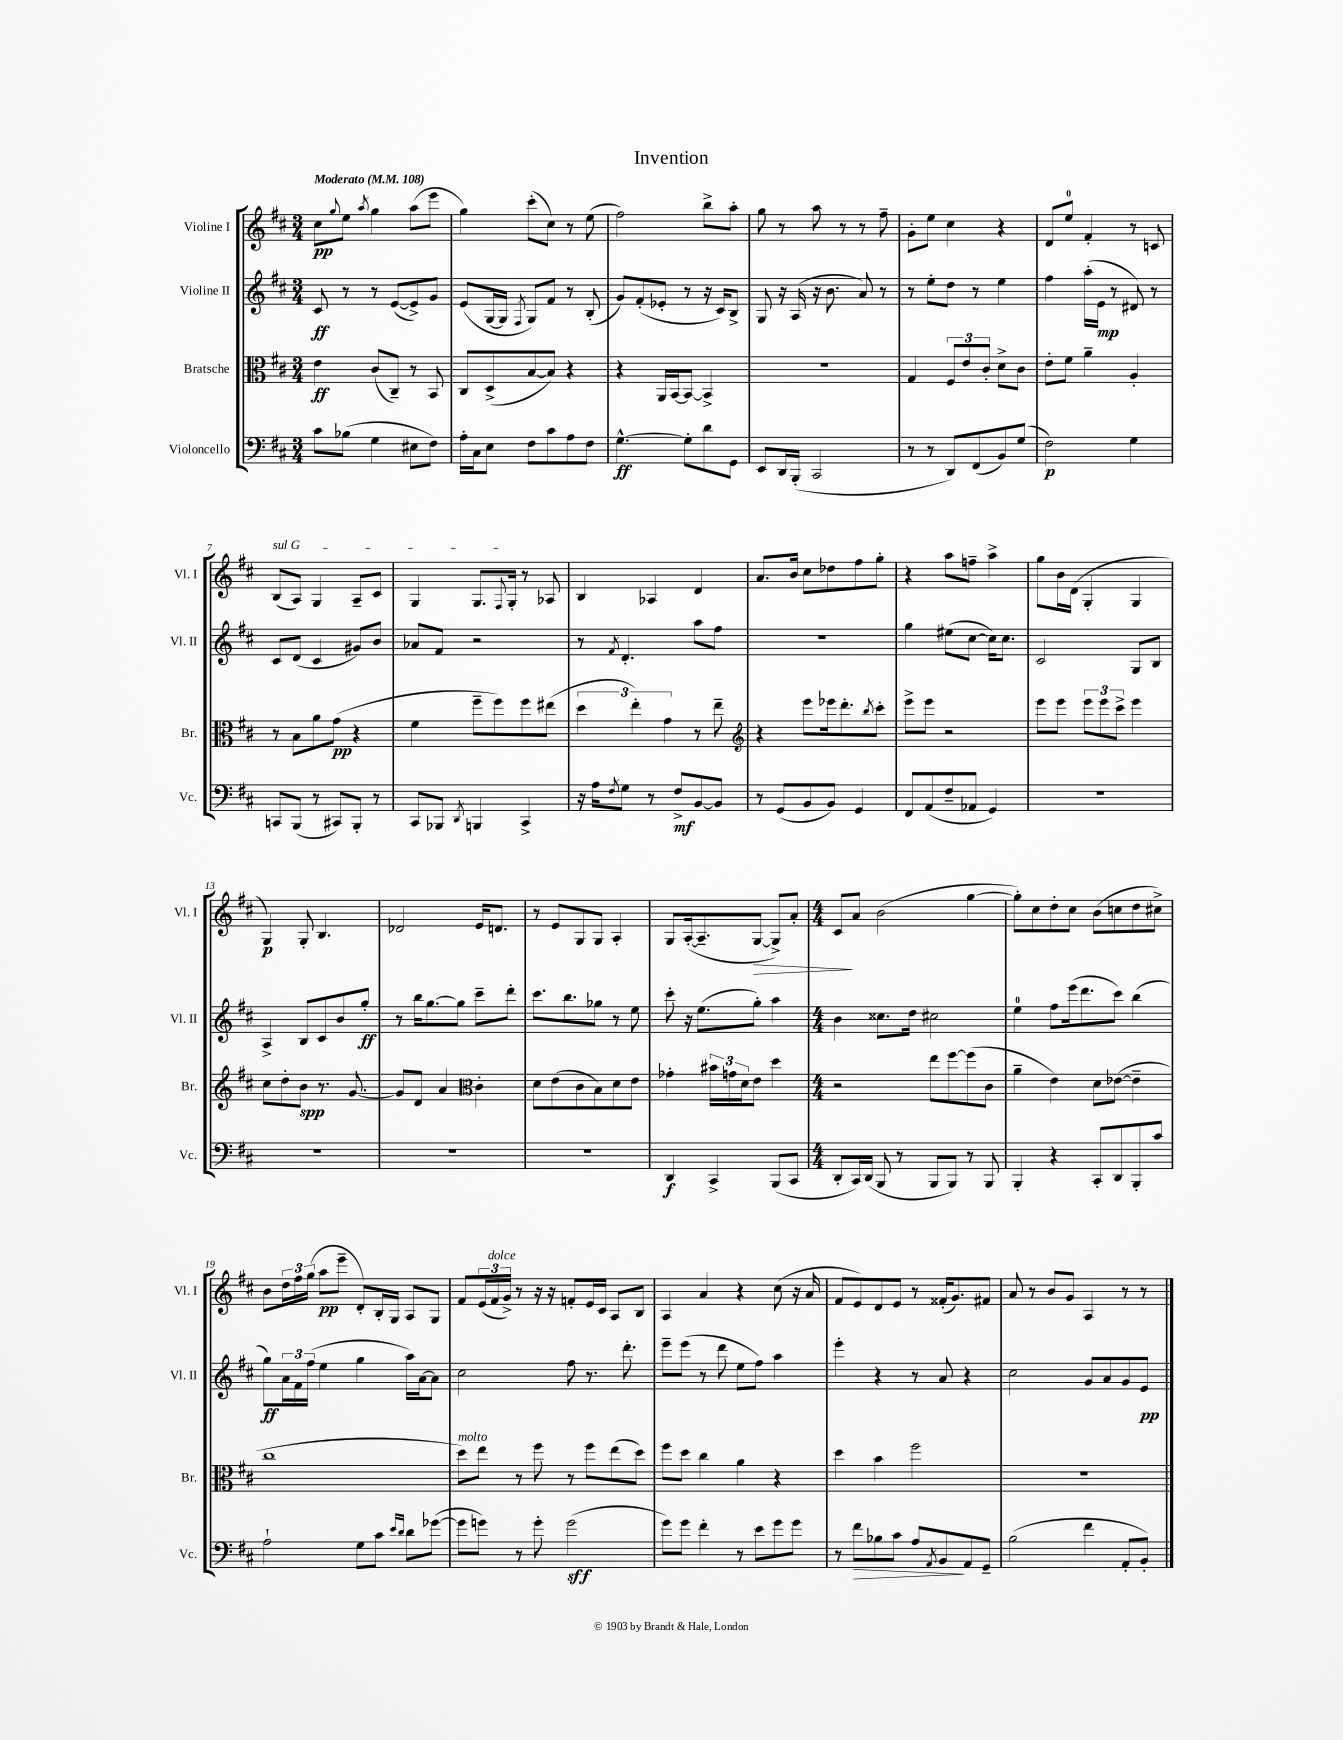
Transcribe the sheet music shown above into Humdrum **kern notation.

**kern	**dynam	**kern	**dynam	**kern	**dynam	**kern	**dynam
*part4	*part4	*part3	*part3	*part2	*part2	*part1	*part1
*staff4	*staff4	*staff3	*staff3	*staff2	*staff2	*staff1	*staff1
*I"Violoncello	*	*I"Bratsche	*	*I"Violine II	*	*I"Violine I	*
*I'Vc.	*	*I'Br.	*	*I'Vl. II	*	*I'Vl. I	*
*clefF4	*	*clefC3	*	*clefG2	*	*clefG2	*
*k[f#c#]	*	*k[f#c#]	*	*k[f#c#]	*	*k[f#c#]	*
*M3/4	*	*M3/4	*	*M3/4	*	*M3/4	*
*MM108	*	*MM108	*	*MM108	*	*MM108	*
=1	=1	=1	=1	=1	=1	=1	=1
!	!	!	!	!	!	!LO:TX:a:B:t=Moderato	!
8c#\L	.	4e\	ff	8c#/	ff	8cc#\L	pp
.	.	.	.	.	.	8qqgg/	.
(8B-X\J	.	.	.	8r	.	8ee\J	.
.	.	.	.	.	.	8qaa/	.
4G\	.	(8c#/L	.	8r	.	4gg\	.
.	.	8C#~/J)	.	([8e/L	.	.	.
8E#X\L	.	8r	.	8e^/])	.	(8aa\L	.
8F#\J)	.	8BB/	.	8g/J	.	8eee\J	.
=2	=2	=2	=2	=2	=2	=2	=2
16A'\LL	.	8C#/L	.	(8e/L	.	4gg\)	.
16C#\J	.	.	.	.	.	.	.
8E\J	.	(8D^/	.	[16G/L	.	.	.
.	.	.	.	16G/JJ]	.	.	.
.	.	.	.	8qF#/	.	.	.
8F#\L	.	[8B/	.	8G/L)	.	(8ccc#'\L	.
8c#\	.	8B/J])	.	8f#/J	.	8cc#\J)	.
8A\	.	4r	.	8r	.	8r	.
8F#\J	.	.	.	(8B'/	.	(8ee\	.
=3	=3	=3	=3	=3	=3	=3	=3
[4.G^^\	ff	4r	.	8g/L)	.	2ff#\)	.
.	.	.	.	(8f#'/	.	.	.
.	.	16AA/LL	.	8e-X'/J	.	.	.
.	.	[16BB/J	.	.	.	.	.
8G'\L]	.	8BB/J_	.	8r	.	.	.
8d\	.	4BB^/]	.	16r	.	8bb^\L	.
.	.	.	.	16c#/KL)	.	.	.
8GG\J	.	.	.	8B^/J	.	8aa'\J	.
=4	=4	=4	=4	=4	=4	=4	=4
8EE/L	.	2.r	.	8G/	.	8gg\	.
16DD/L	.	.	.	16r	.	8r	.
(16BBB'/JJ	.	.	.	(16A/	.	.	.
2CC#/	.	.	.	16r	.	8aa\	.
.	.	.	.	8.b\	.	.	.
.	.	.	.	.	.	8r	.
.	.	.	.	8a/)	.	8r	.
.	.	.	.	8r	.	8ff#~\	.
=5	=5	=5	=5	=5	=5	=5	=5
8r	.	4G/	.	8r	.	8g'\L	.
8r	.	.	.	8ee'\L	.	8ee\J	.
8DD/L)	.	12F#/L	.	8dd\J	.	4cc#\	.
.	.	12e/	.	.	.	.	.
(8FF#/	.	.	.	8r	.	.	.
.	.	12c#'/J	.	.	.	.	.
8BB/)	.	8d^\L	.	4ee\	.	4r	.
(8G/J	.	8c#\J	.	.	.	.	.
=6	=6	=6	=6	=6	=6	=6	=6
2F#\)	p	8e'\L	.	4ff#\	.	8d/L	.
.	.	8f#\J	.	.	.	8ee/J	.
.	.	4a~\	.	(16aa'\LL	.	4f#'/	.
.	.	.	.	16e\JJ	mp	.	.
.	.	.	.	8r	.	.	.
4G\	.	4A'/	.	8d#X/)	.	8r	.
.	.	.	.	8r	.	8cn/	.
!!LO:LB:g=z
=7	=7	=7	=7	=7	=7	=7	=7
!	!	!	!	!	!	!LO:TX:a:i:t=sul G	!
8CCn/L	.	8r	.	8c#/L	.	(8B/L	.
(8BBB/J	.	8B\L	.	(8d/J	.	8A/J)	.
8r	.	8a\	.	4c#/	.	4G/	.
8CC#X/L)	.	(8g\J	pp	.	.	.	.
8BBB'/J	.	4r	.	8g#X/L)	.	8A~/L	.
8r	.	.	.	8b/J	.	8c#/J	.
=8	=8	=8	=8	=8	=8	=8	=8
8CC#/L	.	4f#\	.	8a-X/L	.	4G/	.
8BBB-X/J	.	.	.	8f#/J	.	.	.
8qDD/	.	.	.	.	.	.	.
4BBBn/	.	8ff#~\L	.	2r	.	8.G/L	.
.	.	8ff#\)	.	.	.	.	.
.	.	.	.	.	.	8qqF#/	.
.	.	.	.	.	.	16G'/Jk	.
4CC#^/	.	8ff#\	.	.	.	8r	.
.	.	(8ee#X\J	.	.	.	8A-X/	.
=9	=9	=9	=9	=9	=9	=9	=9
16r	.	6dd\	.	8r	.	4B/	.
16A\KL	.	.	.	.	.	.	.
8qF#/	.	.	.	8qf#/	.	.	.
8G\J	.	.	.	4.d'/	.	.	.
.	.	6ee'\)	.	.	.	.	.
8r	.	.	.	.	.	4A-X/	.
.	.	6g\	.	.	.	.	.
8F#^/L	mf	.	.	.	.	.	.
[8BB/	.	8r	.	8aa\L	.	4d/	.
8BB/J]	.	8ee~\	.	8ff#\J	.	.	.
=10	=10	=10	=10	=10	=10	=10	=10
*	*	*clefG2	*	*	*	*	*
8r	.	4r	.	2.r	.	8.a/L	.
(8GG/L	.	.	.	.	.	.	.
.	.	.	.	.	.	16b/Jk	.
8BB/	.	8eee\L	.	.	.	8cc#\L	.
8BB/J)	.	16eee-X\k	.	.	.	8dd-X\	.
.	.	8.ddd'\	.	.	.	.	.
4GG/	.	.	.	.	.	8ff#\	.
.	.	8qbb/	.	.	.	.	.
.	.	8ccc#'\J	.	.	.	8gg'\J	.
=11	=11	=11	=11	=11	=11	=11	=11
8FF#/L	.	8eee^\L	.	4gg\	.	4r	.
(8AA/	.	8eee\J	.	.	.	.	.
8F#~/	.	2r	.	(8ee#X\L	.	8aa\L	.
8AA-X/J	.	.	.	[8cc#\J	.	8ffn~\J	.
4GG/)	.	.	.	16cc#\KL])	.	4aa^\	.
.	.	.	.	8.cc#\J	.	.	.
=12	=12	=12	=12	=12	=12	=12	=12
2.r	.	8eee\L	.	2c#/	.	8gg\L	.
.	.	8eee\J	.	.	.	16b\L	.
.	.	.	.	.	.	(16d\JJ	.
.	.	12eee\L	.	.	.	4G'/	.
.	.	12eee\	.	.	.	.	.
.	.	12ccc#^\J	.	.	.	.	.
.	.	4eee\	.	8G/L	.	4G/	.
.	.	.	.	8B/J	.	.	.
!!LO:LB:g=z
=13	=13	=13	=13	=13	=13	=13	=13
2.r	.	8cc#\L	.	4A^/	.	4G/)	p
.	.	8dd'\	.	.	.	.	.
.	.	8b\J	spp	8B/L	.	8G'/	.
.	.	8.r	.	8c#/	.	4.B/	.
.	.	.	.	8b/	.	.	.
.	.	[8.g/	.	.	.	.	.
.	.	.	.	8gg'/J	ff	.	.
=14	=14	=14	=14	=14	=14	=14	=14
2.r	.	8g/L]	.	8r	.	2d-X/	.
.	.	8d/J	.	16bb\KL	.	.	.
.	.	.	.	[8.gg\	.	.	.
.	.	4a/	.	.	.	.	.
.	.	.	.	8gg\J]	.	.	.
*	*	*clefC3	*	*	*	*	*
.	.	4c#'\	.	8ccc#~\L	.	16e/KL	.
.	.	.	.	.	.	8.dn/J	.
.	.	.	.	8ddd'\J	.	.	.
=15	=15	=15	=15	=15	=15	=15	=15
2.r	.	8d\L	.	8.ccc#\L	.	8r	.
.	.	(8e\	.	.	.	8e/L	.
.	.	.	.	8.bb\	.	.	.
.	.	8c#\	.	.	.	8G/	.
.	.	8B\)	.	8gg-X\J	.	8G/J	.
.	.	8d\	.	8r	.	4A'/	.
.	.	8e\J	.	8ee\	.	.	.
=16	=16	=16	=16	=16	=16	=16	=16
4DD/	f	4g-X'\	.	8ccc#'\	.	8G/L	.
.	.	.	.	16r	.	([16A'/k	.
.	.	.	.	(8.ee\L	.	8.A~/]	.
4CC#^/	.	24b#X\LL	.	.	.	.	.
.	.	24gn\	.	.	.	.	.
.	.	24d\J	.	.	.	.	.
!	!	!	!	!	!	!	!LO:HP:b
.	.	8e\J	.	8gg'\J)	.	[8G/J	>
(8BBB/L	.	4dd\	.	4aa\	.	8G^/L])	.
8CC#/J	.	.	.	.	.	8a'/J	.
=17	=17	=17	=17	=17	=17	=17	=17
*M4/4	*	*M4/4	*	*M4/4	*	*M4/4	*
8DD'/L	.	2r	.	4b\	.	8c#/L	.
16CC#/L)	.	.	.	.	.	8a/J	]
(16DD/JJ	.	.	.	.	.	.	.
8BBB/	.	.	.	8.cc##X\L	.	(2b\	.
8r	.	.	.	.	.	.	.
.	.	.	.	16dd\Jk	.	.	.
8BBB/L	.	8ee\L	.	2cc#X\	.	.	.
8BBB/J)	.	[8ff#\	.	.	.	.	.
8r	.	(8ff#\]	.	.	.	[4gg\	.
8BBB/	.	8c#\J	.	.	.	.	.
=18	=18	=18	=18	=18	=18	=18	=18
4BBB'/	.	4a~\	.	4ee\	.	8gg'\L])	.
.	.	.	.	.	.	8cc#\	.
4r	.	4e\)	.	8ff#\L	.	8dd'\	.
.	.	.	.	(16eee\k	.	8cc#\J	.
.	.	.	.	8.ddd\	.	.	.
8CC#'/L	.	8d\L	.	.	.	(8b\L	.
8DD/	.	([8e-X\J	.	8ccc#\J)	.	8ccn\	.
8BBB'/	.	4e-~\]	.	(4bb\	.	8dd\	.
8c#/J	.	.	.	.	.	8cc#X^\J)	.
!!LO:LB:g=z
=19	=19	=19	=19	=19	=19	=19	=19
2A`\	.	1cc#	.	8gg\L)	ff	8b\L	.
.	.	.	.	24a\L	.	24dd\L	.
.	.	.	.	24f#\	.	24ff#\	.
.	.	.	.	(24ff#\JJ	.	(24gg\JJ	.
.	.	.	.	4ee\	.	8aa\L	pp
.	.	.	.	.	.	8eee~\J	.
8G\L	.	.	.	4gg\	.	8d'/L)	.
8c#\J	.	.	.	.	.	16B'/L	.
.	.	.	.	.	.	16G/JJ	.
16qqe/LL	.	.	.	.	.	.	.
16qqd/JJ	.	.	.	.	.	.	.
8d\L	.	.	.	16aa\LL)	.	8A/L	.
.	.	.	.	[16a\J	.	.	.
([8g-X\J	.	.	.	8a\J]	.	8G/J	.
=20	=20	=20	=20	=20	=20	=20	=20
!	!	!LO:TX:a:i:t=molto	!	!	!	!	!
8g-\L]	.	8dd\L)	.	2cc#\	.	8f#/L	.
8gn\J)	.	8ee\J	.	.	.	(24e/L	.
!	!	!	!	!	!	!LO:TX:a:i:t=dolce	!
.	.	.	.	.	.	24f#/	.
.	.	.	.	.	.	24g^/JJ)	.
8r	.	8r	.	.	.	8r	.
8g'\	.	8ff#\	.	.	.	16r	.
.	.	.	.	.	.	16r	.
(2g\	sff	8r	.	8ff#\	.	8fn'/L	.
.	.	8ff#\L	.	8.r	.	16e/L	.
.	.	.	.	.	.	16c#/JJ	.
.	.	(8ee\	.	.	.	8A/L	.
.	.	.	.	8.ddd'\	.	.	.
.	.	8dd\J)	.	.	.	8B/J	.
=21	=21	=21	=21	=21	=21	=21	=21
8g\L)	.	8ff#\L	.	8eee~\L	.	4A/	.
8g\J	.	8dd\J	.	(8eee\J	.	.	.
4f#'\	.	4cc#\	.	8r	.	4a/	.
.	.	.	.	8ddd\	.	.	.
8r	.	4a\	.	8ee\L	.	4r	.
8e\L	.	.	.	8ff#\J)	.	.	.
8g\	.	4r	.	4aa\	.	(8cc#\	.
8g\J	.	.	.	.	.	16r	.
.	.	.	.	.	.	16a/	.
=22	=22	=22	=22	=22	=22	=22	=22
8r	.	4dd\	.	4eee'\	.	8f#/L	.
!	!LO:HP:b	!	!	!	!	!	!
8f#\L	>	.	.	.	.	8e/)	.
8B-X\	.	4b\	.	4r	.	8d/	.
8c#\J	.	.	.	.	.	8e/J	.
8A/L	.	2ff#\	.	8r	.	8r	.
8qAA/	.	.	.	.	.	.	.
8BB/	.	.	.	8a/	.	(16f##X'/KL	.
.	.	.	.	.	.	8.g/)	.
8AA/	]	.	.	4r	.	.	.
8GG~/J	.	.	.	.	.	8f#X/J	.
=23	=23	=23	=23	=23	=23	=23	=23
(2B\	.	1r	.	2cc#\	.	8a/	.
.	.	.	.	.	.	8r	.
.	.	.	.	.	.	8b/L	.
.	.	.	.	.	.	8g/J	.
4f#\	.	.	.	8g/L	.	4A/	.
.	.	.	.	8a/	.	.	.
8AA'/L	.	.	.	8g/	.	8r	.
8BB'/J)	.	.	.	8e/J	pp	8r	.
==	==	==	==	==	==	==	==
*-	*-	*-	*-	*-	*-	*-	*-
